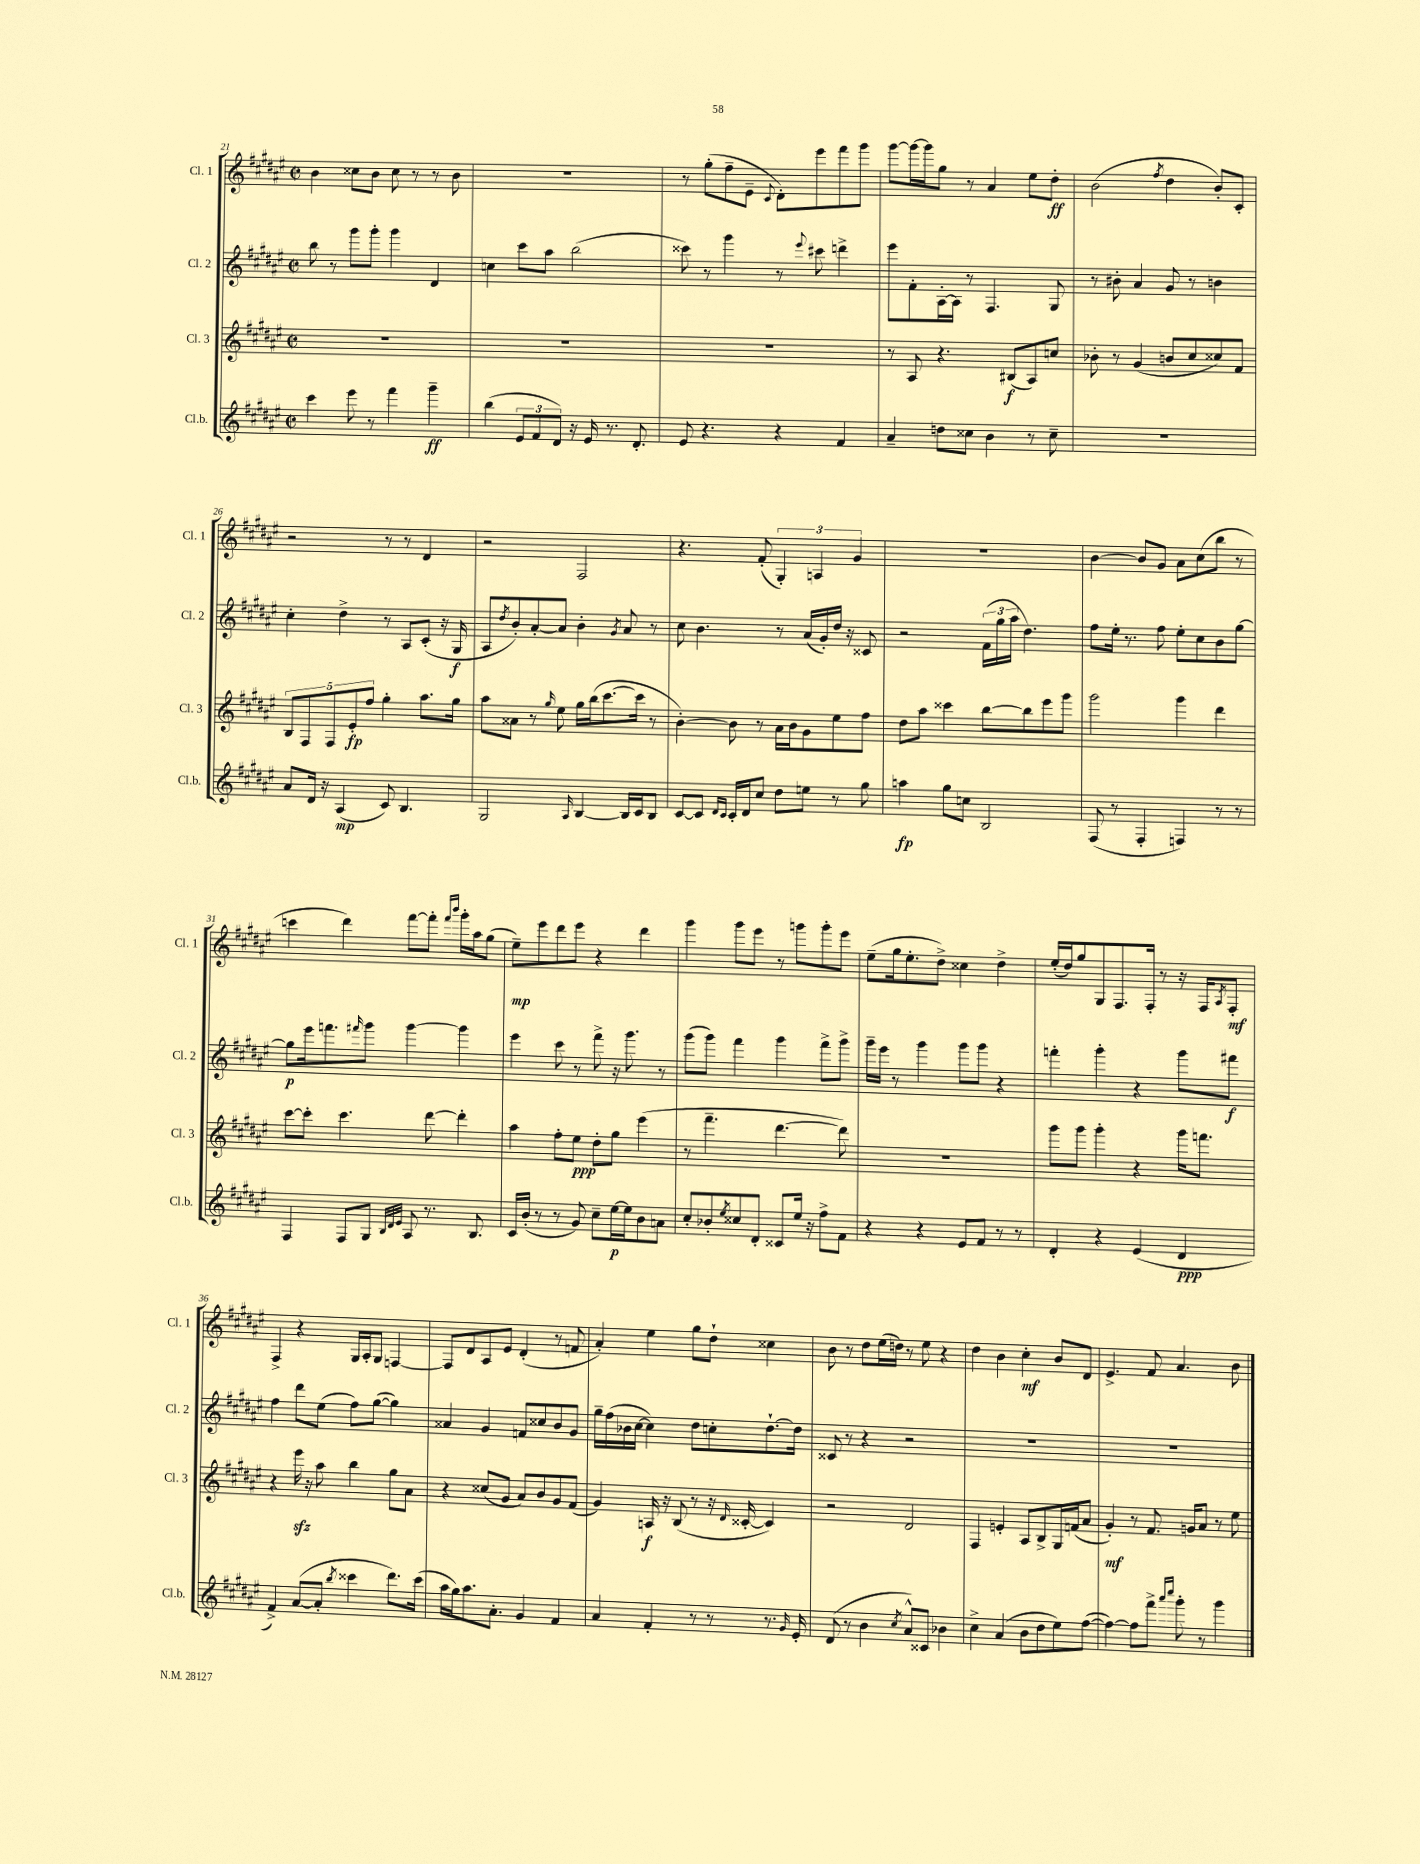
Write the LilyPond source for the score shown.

<<
\new StaffGroup <<
\new Staff = "s0" \with { instrumentName = "Cl. 1" shortInstrumentName = "Cl. 1" } {
    \clef treble \key fis \major \defaultTimeSignature \time 2/2
    b'4 cisis''8 b'8 cisis''8 r8 r8 b'8 |
    R1 |
    r8 gis''8-.( fis''8-- eis'8-- \appoggiatura { cis'8 } dis'8-.) eis'''8 fis'''8 gis'''8 |
    gis'''8~ gis'''16~ gis'''16 gis''8 r8 ais'4 eis''8 dis''8-.\ff |
    b'2( \acciaccatura { fis''8 } dis''4 b'8-.) cis'8-. |
    r2 r8 r8 dis'4 |
    r2 fis2 |
    r4. fis'8-.( \tuplet 3/2 { gis4-.) a4 gis'4 } |
    R1 |
    b'4~ b'8 gis'8 ais'8 cis''8( b''8 r8 |
    c'''4 dis'''4) fis'''8~ fis'''8-. \grace { fis'''16 b'''16 } gis'''16-. ais''16 gis''8( |
    eis''8--\mp) eis'''8 dis'''8 eis'''8 r4 dis'''4 |
    gis'''4 gis'''8 eis'''8 r8 g'''8 g'''8-. eis'''8 |
    eis''8--( gis''16 eis''8.-. dis''8->) cisis''4 dis''4-> |
    eis''16-.( dis''16) gis''8 gis8 fis8. fis16-. r8 r16 fis16 \acciaccatura { ais8 } fis8-.\mf |
    fis4-> r4 gis16 ais16-. gis8 f4~ |
    f8 dis'8 ais8 eis'8 dis'4-.( r8 f'8 |
    ais'4-.) eis''4 gis''8 dis''8-! cisis''4 |
    b'8 r8 dis''8 eis''16( d''16) r8 eis''8 r4 |
    dis''4 b'4 cis''4-.\mf b'8 dis'8 |
    eis'4.-> fis'8 ais'4. b'8 \bar "|." |
}
\new Staff = "s1" \with { instrumentName = "Cl. 2" shortInstrumentName = "Cl. 2" } {
    \clef treble \key fis \major \defaultTimeSignature \time 2/2
    b''8 r8 gis'''8 gis'''8-. gis'''4 dis'4 |
    c''4 cis'''8 ais''8 b''2( |
    cisis'''8) r8 gis'''4 r8 \appoggiatura { eis'''8 } cis'''8 d'''4-> |
    eis'''8 fis'8-. ais16~-. ais16 r8 fis4. gis8 |
    r8 bis'8-. ais'4 gis'8 r8 b'4 |
    cis''4-. dis''4-> r8 ais8 cis'8-.( r16 gis16\f |
    ais8 \acciaccatura { dis''8 } b'8-.) ais'8~-. ais'8 b'4-. \acciaccatura { gis'8 } ais'8 r8 |
    cis''8 b'4. r8 ais'16( gis'16-.) dis''16 r16 cisis'8 |
    r2 \tuplet 3/2 { fis'16( gis''16 ais''16 } dis''4.) |
    fis''8 eis''16-. r8. fis''8 eis''8-. cis''8 b'8 gis''8~ |
    gis''8\p eis'''16 f'''8. \grace { fis'''16 } gis'''8 gis'''4~ gis'''4 |
    eis'''4 cis'''8 r8 fis'''8-> r16 gis'''8. r8 |
    gis'''8( gis'''8) fis'''4 gis'''4 fis'''8-> gis'''8-> |
    gis'''16-- eis'''16 r8 gis'''4 gis'''8 gis'''8 r4 |
    f'''4-. gis'''4-. r4 gis'''8 fis'''8\f |
    fis''4 dis'''8 eis''8( fis''8) gis''8~( gis''4) |
    aisis'4 gis'4 f'8 cisis''8 b'8 gis'8 |
    gis''16-- fis''16( bes'16 cis''16~ cis''4) dis''8 c''8-. dis''8.~-! dis''16 |
    cisis'8 r8 r4 r2 |
    R1 |
    R1 \bar "|." |
}
\new Staff = "s2" \with { instrumentName = "Cl. 3" shortInstrumentName = "Cl. 3" } {
    \clef treble \key fis \major \defaultTimeSignature \time 2/2
    R1 |
    R1 |
    R1 |
    r8 ais8 r4. bis8\f( ais8) c''8 |
    bes'8-. r8 gis'4( b'8 cis''8 cisis''8) fis'8 |
    \tuplet 5/4 { b8 fis8 fis8 eis'8-.\fp fis''8 } gis''4-. ais''8. gis''16 |
    ais''8 aisis'8 r8 \grace { gis''16 } eis''8 gis''16 b''16( cis'''8.~ cis'''16 r8 |
    b'4~-.) b'8 r8 ais'16 b'16 gis'8 eis''8 fis''8 |
    dis''8 ais''8 cisis'''4 b''8~ b''8 eis'''8 gis'''8 |
    gis'''2 gis'''4 dis'''4 |
    cis'''8~ cis'''8-. cis'''4. dis'''8~ dis'''4-. |
    ais''4 fis''8-. eis''8\ppp dis''8-. gis''8 eis'''4( |
    r8 fis'''4.-- dis'''4.~ dis'''8) |
    R1 |
    gis'''8 gis'''8 gis'''4-. r4 gis'''16 f'''8. |
    r4 eis'''16\sfz r16 ais''8 b''4 gis''8 ais'8 |
    r4 cisis''8( gis'8 ais'8) b'8 gis'8 fis'8( |
    gis'4) a16\f r16 b8( r8 r16 \grace { dis'16 } cisis'16~-. cisis'4) |
    r2 dis'2 |
    fis4 e'4-. ais8 b8-> gis16 f'16( ais'8 |
    gis'4-.\mf) r8 fis'8. g'16 ais'8 r8 eis''8 \bar "|." |
}
\new Staff = "s3" \with { instrumentName = "Cl.b." shortInstrumentName = "Cl.b." } {
    \clef treble \key fis \major \defaultTimeSignature \time 2/2
    cis'''4 eis'''8 r8 fis'''4 gis'''4--\ff |
    b''4( \tuplet 3/2 { eis'8 fis'8 dis'8) } r16 eis'16 r8. dis'8.-. |
    eis'8 r4. r4 fis'4 |
    ais'4-- d''8 cisis''8 b'4 r8 cisis''8-- |
    R1 |
    ais'8 dis'16 r16 ais4\mp( cis'8) b4. |
    gis2 \grace { ais16 } b4~ b16 cis'16 b8 |
    cis'8~ cis'8 \grace { dis'16 cis'16 } cis'16-. dis'16 cis''8 dis''8 e''8 r8 gis''8 |
    a''4\fp gis''8 c''8 b2 |
    fis8( r8 fis4-. f4) r8 r8 |
    fis4 fis8 gis8 \grace { b32 dis'32 eis'32 } ais8 r8. b8. |
    cis'16 b'16-.( r8 r8 gis'8) cis''8-- eis''16~\p eis''16 b'8 a'8 |
    cis''8-. bes'8-. \acciaccatura { eis''8 } cisis''8 dis'8-. cisis'8 eis''16 r16 fis''8-> fis'8 |
    r4 r4 eis'8 fis'8 r8 r8 |
    dis'4-. r4 eis'4( dis'4\ppp |
    fis'4->) ais'8~( ais'8-. \acciaccatura { b''8 } cisis'''4 dis'''8.) cisis'''16( |
    ais''16 gis''16) ais''8. ais'8.-. gis'4 fis'4 |
    ais'4 fis'4-. r8 r8 r8. \grace { gis'16 } eis'16-. |
    dis'8( r8 b'4 \acciaccatura { cis''8 } ais'8-^) cisis'8 bes'4 |
    cis''4-> ais'4( b'8 dis''8 eis''8) fis''8~( |
    fis''4~) fis''8 fis'''8-> \grace { ais'''16 cis''''16 } gis'''8-. r8 gis'''4 \bar "|." |
}
>>
>>
\layout { \context { \Score currentBarNumber = #21 } }
